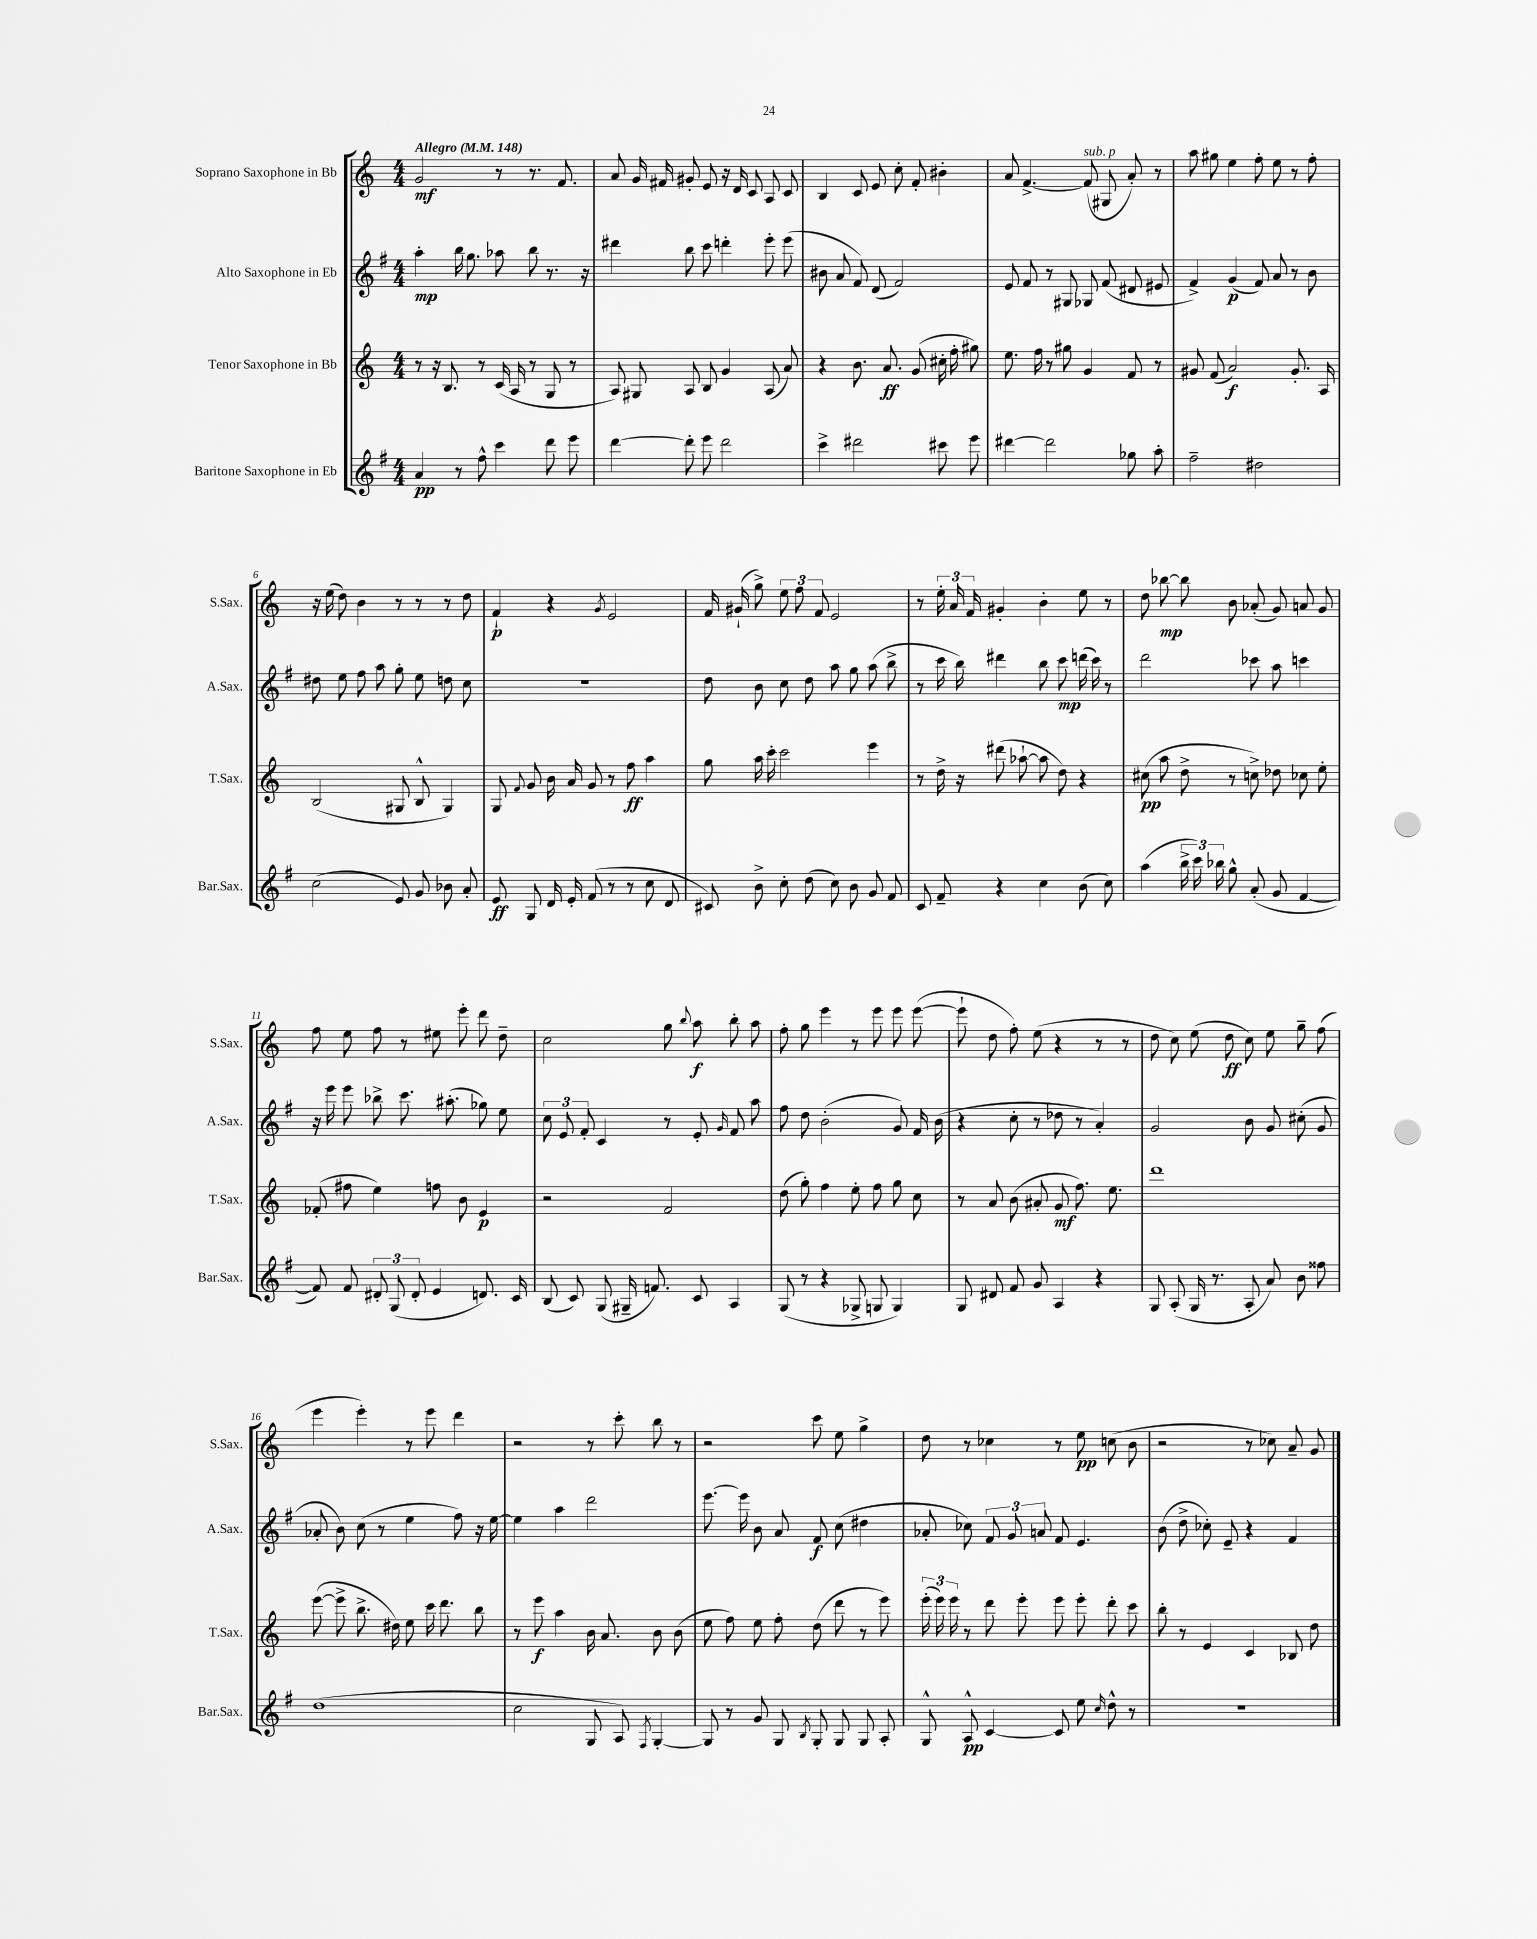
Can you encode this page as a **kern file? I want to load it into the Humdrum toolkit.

**kern	**dynam	**kern	**dynam	**kern	**dynam	**kern	**dynam
*part4	*part4	*part3	*part3	*part2	*part2	*part1	*part1
*staff4	*staff4	*staff3	*staff3	*staff2	*staff2	*staff1	*staff1
*I"Baritone Saxophone in Eb	*	*I"Tenor Saxophone in Bb	*	*I"Alto Saxophone in Eb	*	*I"Soprano Saxophone in Bb	*
*I'Bar.Sax.	*	*I'T.Sax.	*	*I'A.Sax.	*	*I'S.Sax.	*
*clefG2	*	*clefG2	*	*clefG2	*	*clefG2	*
*k[f#]	*	*k[]	*	*k[f#]	*	*k[]	*
*M4/4	*	*M4/4	*	*M4/4	*	*M4/4	*
*MM148	*	*MM148	*	*MM148	*	*MM148	*
=1	=1	=1	=1	=1	=1	=1	=1
!	!	!	!	!	!	!LO:TX:a:B:t=Allegro	!
4a/	pp	8r	.	4aa'\	mp	2g/	mf
.	.	16r	.	.	.	.	.
.	.	8.B/	.	.	.	.	.
8r	.	.	.	16bb\	.	.	.
.	.	.	.	8.gg\	.	.	.
8ff#^^\	.	8r	.	.	.	.	.
4ccc\	.	(16c/	.	8aa-X\	.	8r	.
.	.	16A/	.	.	.	.	.
.	.	8r	.	8bb\	.	8.r	.
8ddd\	.	8G/	.	8.r	.	.	.
.	.	.	.	.	.	8.f/	.
8eee\	.	8r	.	.	.	.	.
.	.	.	.	16r	.	.	.
=2	=2	=2	=2	=2	=2	=2	=2
[4ddd\	.	8A/)	.	4ddd#X\	.	8a/	.
.	.	8G#X/	.	.	.	16g/	.
.	.	.	.	.	.	16f#X/	.
8ddd'\]	.	8A/	.	8bb\	.	8g#X'/	.
8eee\	.	8B/	.	8ccc\	.	8e/	.
2ddd\	.	4g/	.	4dddn'\	.	16r	.
.	.	.	.	.	.	16d/	.
.	.	.	.	.	.	8c/	.
.	.	(8A/	.	8eee'\	.	8A/	.
.	.	8a/)	.	(8eee\	.	8c/	.
=3	=3	=3	=3	=3	=3	=3	=3
4ccc^\	.	4r	.	8b#X\	.	4B/	.
.	.	.	.	8a/	.	.	.
2ddd#X\	.	8.b\	.	8f#/)	.	8c/	.
.	.	.	.	(8d/	.	8e/	.
.	.	8.a/	ff	.	.	.	.
.	.	.	.	2f#/)	.	8cc'\	.
.	.	(8g/	.	.	.	8f'/	.
8ccc#X\	.	16cc#X'\	.	.	.	4b#X'\	.
.	.	16ff'\	.	.	.	.	.
8eee\	.	8gg#X\)	.	.	.	.	.
=4	=4	=4	=4	=4	=4	=4	=4
[4ddd#X\	.	8.ee\	.	8e/	.	8a/	.
.	.	.	.	8f#/	.	[4.f^/	.
.	.	16ff\	.	.	.	.	.
2ddd#\]	.	8r	.	8r	.	.	.
.	.	8gg#X\	.	8G#X/	.	.	.
!	!	!	!	!	!	!LO:TX:a:i:t=sub. p	!
.	.	4g/	.	8G-X/	.	(8f/]	.
.	.	.	.	(8f#/	.	8G#X/	.
8gg-X\	.	8f/	.	8d#X/	.	8a'/)	.
8aa'\	.	8r	.	8e#X/	.	8r	.
=5	=5	=5	=5	=5	=5	=5	=5
2ff#~\	.	8g#X/	.	4f#^/)	.	8aa\	.
.	.	(8f/	.	.	.	8gg#X\	.
.	.	2a/)	f	(4g/	p	4ee\	.
2dd#X\	.	.	.	8f#/)	.	8ff'\	.
.	.	.	.	8a/	.	8ee\	.
.	.	8.g#'/	.	8r	.	8r	.
.	.	.	.	8b\	.	8ff'\	.
.	.	16A/	.	.	.	.	.
!!LO:LB:g=z
=6	=6	=6	=6	=6	=6	=6	=6
(2cc\	.	(2B/	.	8dd#X\	.	16r	.
.	.	.	.	.	.	(16ee\	.
.	.	.	.	8ee\	.	8dd\)	.
.	.	.	.	8ff#\	.	4b\	.
.	.	.	.	8aa\	.	.	.
8e/)	.	8G#X/	.	8gg'\	.	8r	.
8g/	.	8B^^/	.	8ee\	.	8r	.
8b-X\	.	4G#/)	.	8ddn\	.	8r	.
8a'/	.	.	.	8cc\	.	8dd\	.
=7	=7	=7	=7	=7	=7	=7	=7
8e/	ff	8G/	.	1r	.	4f`/	p
.	.	8qqf/	.	.	.	.	.
8G/	.	8g/	.	.	.	.	.
16d/	.	16b\	.	.	.	4r	.
16e'/	.	16a/	.	.	.	.	.
(8f#/	.	8g/	.	.	.	.	.
.	.	.	.	.	.	8qg/	.
8r	.	8r	.	.	.	2e/	.
8r	.	8ff\	ff	.	.	.	.
8cc\	.	4aa\	.	.	.	.	.
8d/	.	.	.	.	.	.	.
=8	=8	=8	=8	=8	=8	=8	=8
8c#X/)	.	8gg\	.	8dd\	.	16f/	.
.	.	.	.	.	.	(16g#X`/	.
8b^\	.	16aa\	.	8b\	.	8gg^\)	.
.	.	16ccc'\	.	.	.	.	.
8cc'\	.	2ccc\	.	8cc\	.	12ee\	.
.	.	.	.	.	.	12ff\	.
(8dd\	.	.	.	8dd\	.	.	.
.	.	.	.	.	.	12f/	.
8cc\)	.	.	.	8aa\	.	2e/	.
8b\	.	.	.	8gg\	.	.	.
8g/	.	4eee\	.	(8aa\	.	.	.
8f#/	.	.	.	8bb^\	.	.	.
=9	=9	=9	=9	=9	=9	=9	=9
8c/	.	8r	.	8r	.	8r	.
8f#~/	.	16dd^\	.	16ccc\	.	24ee'\	.
.	.	.	.	.	.	24a/	.
.	.	16r	.	16bb\)	.	.	.
.	.	.	.	.	.	24f/	.
4r	.	(8ddd#X\	.	4ddd#X\	.	4g#X'/	.
.	.	[8aa-X`\	.	.	.	.	.
4cc\	.	8aa-\]	.	8bb\	.	4b'\	.
.	.	8dd\)	.	8ccc\	mp	.	.
(8b\	.	4r	.	(16dddn\	.	8ee\	.
.	.	.	.	16ccc\)	.	.	.
8cc\)	.	.	.	8r	.	8r	.
=10	=10	=10	=10	=10	=10	=10	=10
(4aa\	.	(8cc#X\	pp	2ddd\	.	8dd\	.
.	.	8aa\	.	.	.	[8bb-X\	mp
24bb^\	.	8dd^\	.	.	.	8bb-\]	.
24ccc\)	.	.	.	.	.	.	.
24bb-X\	.	.	.	.	.	.	.
8gg^^\	.	8r	.	.	.	8b\	.
(8a'/	.	8ccn^\)	.	8ccc-X\	.	(8a-X'/	.
8g/	.	8dd-X\	.	8aa\	.	8g/)	.
[4f#/	.	8cc-X\	.	4cccn\	.	8an/	.
.	.	8ee'\	.	.	.	8g/	.
!!LO:LB:g=z
=11	=11	=11	=11	=11	=11	=11	=11
8f#/])	.	(8f-X'/	.	16r	.	8ff\	.
.	.	.	.	16eee\	.	.	.
8f#/	.	8ff#X\	.	8eee\	.	8ee\	.
12d#X'/	.	4ee\)	.	8bb-X^\	.	8ff\	.
(12G/	.	.	.	.	.	.	.
.	.	.	.	8.ccc\	.	8r	.
12d#'/	.	.	.	.	.	.	.
4e/	.	8ffn\	.	.	.	8ee#X\	.
.	.	.	.	(8.aa#X'\	.	.	.
.	.	8b\	.	.	.	8eee'\	.
8.dn/)	.	4e/	p	8gg-X\)	.	8ddd\	.
.	.	.	.	8ee\	.	8dd~\	.
16c/	.	.	.	.	.	.	.
=12	=12	=12	=12	=12	=12	=12	=12
(8B/	.	2r	.	12cc\	.	2cc\	.
.	.	.	.	12e/	.	.	.
8c/)	.	.	.	.	.	.	.
.	.	.	.	12f#'/	.	.	.
(8G/	.	.	.	4c/	.	.	.
16G#X~/	.	.	.	.	.	.	.
8.fn/)	.	.	.	.	.	.	.
.	.	2f/	.	8r	.	8gg\	.
.	.	.	.	.	.	8qqbb/	.
8c/	.	.	.	8e'/	.	8aa\	f
.	.	.	.	16qqg/	.	.	.
4A/	.	.	.	8f#/	.	8bb'\	.
.	.	.	.	8aa\	.	8aa\	.
=13	=13	=13	=13	=13	=13	=13	=13
(8G/	.	(8dd\	.	8ff#\	.	8ff'\	.
8r	.	8gg'\)	.	8dd\	.	8gg\	.
4r	.	4ff\	.	(2b'\	.	4eee\	.
8G-X^/	.	8ee'\	.	.	.	8r	.
8Gn/	.	8ff\	.	.	.	8eee\	.
4G/)	.	8gg\	.	8g/)	.	8eee\	.
.	.	8cc\	.	16f#/	.	([8eee\	.
.	.	.	.	(16b\	.	.	.
=14	=14	=14	=14	=14	=14	=14	=14
8G/	.	8r	.	4r	.	8eee`\]	.
8d#X/	.	8a/	.	.	.	8dd\	.
8f#/	.	(8b\	.	8cc'\	.	8ff'\)	.
8g/	.	8a#X'/	.	8r	.	(8ee\	.
4A/	.	8g/	mf	8dd-X\	.	4r	.
.	.	8.ff\)	.	8r	.	.	.
4r	.	.	.	4a'/)	.	8r	.
.	.	8.ee\	.	.	.	.	.
.	.	.	.	.	.	8r	.
=15	=15	=15	=15	=15	=15	=15	=15
8G/	.	1ddd	.	2g/	.	8dd\	.
(8A'/	.	.	.	.	.	8cc\)	.
16G/	.	.	.	.	.	(8ee\	.
8.r	.	.	.	.	.	.	.
.	.	.	.	.	.	8dd\	ff
8A'/	.	.	.	8b\	.	8cc\)	.
8a/)	.	.	.	8g/	.	8ee\	.
8b\	.	.	.	(8cc#X'\	.	8gg~\	.
8ff##X\	.	.	.	8g/	.	(8ff\	.
!!LO:LB:g=z
=16	=16	=16	=16	=16	=16	=16	=16
(1dd	.	([8eee\	.	8a-X'/	.	4eee\	.
.	.	8eee^\]	.	8b\)	.	.	.
.	.	8.bb^\	.	(8cc\	.	4eee'\)	.
.	.	.	.	8r	.	.	.
.	.	16dd#X\)	.	.	.	.	.
.	.	8ee\	.	4ee\	.	8r	.
.	.	16ccc\	.	.	.	8eee\	.
.	.	8.ddd\	.	.	.	.	.
.	.	.	.	8ff#\)	.	4ddd\	.
.	.	8bb\	.	16r	.	.	.
.	.	.	.	[16ee\	.	.	.
=17	=17	=17	=17	=17	=17	=17	=17
2cc\	.	8r	.	4ee\]	.	2r	.
.	.	8eee\	f	.	.	.	.
.	.	4aa\	.	4aa\	.	.	.
8G/	.	16b\	.	2ddd\	.	8r	.
.	.	8.a/	.	.	.	.	.
8A/)	.	.	.	.	.	8ccc'\	.
8qF#/	.	.	.	.	.	.	.
[4G'/	.	8b\	.	.	.	8bb\	.
.	.	(8b\	.	.	.	8r	.
=18	=18	=18	=18	=18	=18	=18	=18
8G/]	.	8ee\	.	[8.eee\	.	2r	.
8r	.	8ff\)	.	.	.	.	.
.	.	.	.	16eee\]	.	.	.
8g/	.	8ee\	.	8b\	.	.	.
8G/	.	8ff'\	.	8a/	.	.	.
8qB/	.	.	.	.	.	.	.
8G'/	.	(8dd\	.	8f#/	f	8ccc\	.
8G/	.	8ddd\	.	(8cc\	.	8ee\	.
8G/	.	8r	.	4dd#X\	.	4gg^\	.
8A'/	.	8eee\)	.	.	.	.	.
=19	=19	=19	=19	=19	=19	=19	=19
8G^^/	.	(24eee'\	.	8a-X'/	.	8dd\	.
.	.	24eee\)	.	.	.	.	.
.	.	24eee\	.	.	.	.	.
8A^^/	pp	8r	.	8cc-X\)	.	8r	.
[4c/	.	8ddd\	.	12f#/	.	4cc-X\	.
.	.	.	.	12g/	.	.	.
.	.	8eee'\	.	.	.	.	.
.	.	.	.	12an/	.	.	.
8c/]	.	8eee\	.	8f#/	.	8r	.
8ee\	.	8eee'\	.	4.e/	.	8ee\	pp
16qqcc/	.	.	.	.	.	.	.
8dd^^\	.	8ddd'\	.	.	.	(8ccn\	.
8r	.	8ccc\	.	.	.	8b\	.
=20	=20	=20	=20	=20	=20	=20	=20
1r	.	8bb'\	.	(8b\	.	2r	.
.	.	8r	.	8dd^\	.	.	.
.	.	4e/	.	8cc-X'\)	.	.	.
.	.	.	.	8e~/	.	.	.
.	.	4c/	.	4r	.	8r	.
.	.	.	.	.	.	8cc-X\)	.
.	.	8B-X/	.	4f#/	.	8a~/	.
.	.	8dd\	.	.	.	8g/	.
==	==	==	==	==	==	==	==
*-	*-	*-	*-	*-	*-	*-	*-
